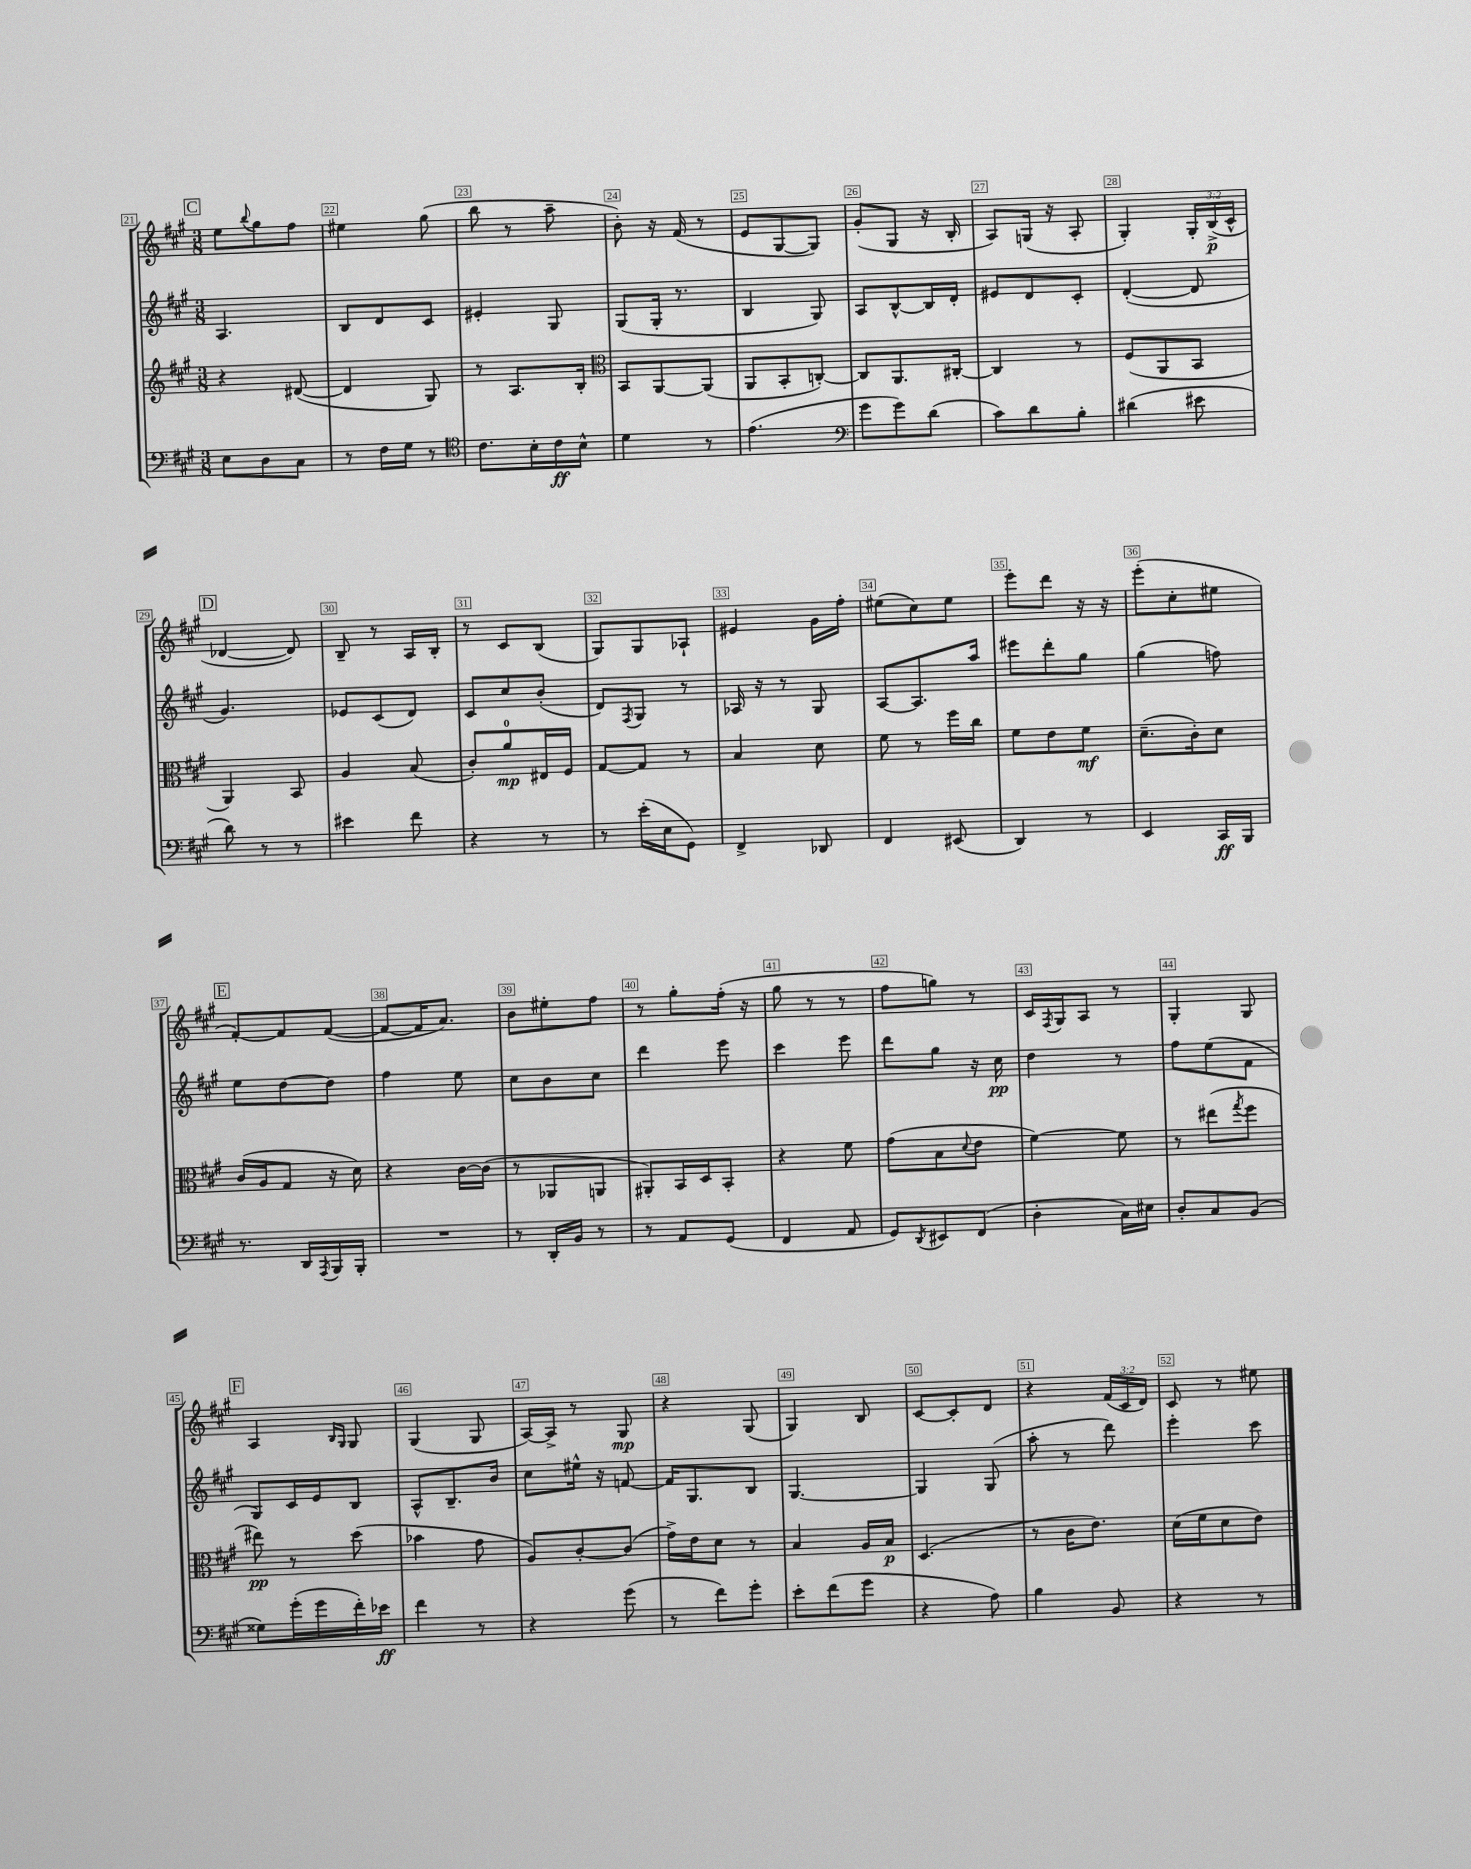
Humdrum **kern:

**kern	**kern	**kern	**kern
*staff4	*staff3	*staff2	*staff1
*clefF4	*clefG2	*clefG2	*clefG2
*k[f#c#g#]	*k[f#c#g#]	*k[f#c#g#]	*k[f#c#g#]
*M3/8	*M3/8	*M3/8	*M3/8
8E	4r	4.A	8ee
.	.	.	8qqbb
8D	.	.	8gg#
8C#	([8d#	.	8ff#
=	=	=	=
8r	4d#]	8B	4ee#
16F#	.	8d	.
16G#	.	.	.
8r	8G#)	8c#	(8gg#
=	=	=	=
*clefC4	*	*	*
8.c#	8r	4e#'	8bb
.	8.A	.	8r
16B'	.	.	.
16c#	.	8G#	8aa~
16B^^	16B'	.	.
=	=	=	=
*	*clefC3	*	*
4d	8BB	(8G#	8b')
.	[8AA	16G#'	16r
.	.	8.r	(16f#
8r	(8AA]	.	8r
=	=	=	=
(4.e	8AA	4B	8e
.	8BB'	.	[8G#
.	[8C')	8G#)	8G#])
=	=	=	=
*clefF4	*	*	*
8g#	8C]	8A	(8g#'
8g#)	8.AA	[8B^^	8G#
(8d	.	16B]	16r
.	[16C#'	16d'	16B'
=	=	=	=
8c#)	4C#]	8e#	8A)
8d	.	8d	(16G
.	.	.	16r
8B'	8r	8c#'	8A'
=	=	=	=
(4d#	(8F#	([4d'	4G#')
.	8AA	.	.
8e#	8BB	8d]	24G#'
.	.	.	(24B^
.	.	.	24c#^^
=	=	=	=
8d)	4AA)	4.g#)	[4d-
8r	.	.	.
8r	8BB	.	8d-])
=	=	=	=
4e#	4A	8e-	8B~
.	.	(8c#	8r
8f#	(8B	8d)	16A
.	.	.	16B'
=	=	=	=
4r	8c#')	8c#	8r
.	8a	8cc#	8c#
8r	16E#	(8b'	(8B
.	16F#	.	.
=	=	=	=
8r	[8G#	8d)	8G#)
.	.	8qF#	.
(16e'	8G#]	8G#	8G#
16E	.	.	.
8GG#)	8r	8r	8A-`
=	=	=	=
4FF#^	4B	16A-	4e#
.	.	16r	.
.	.	8r	.
8DD-	8d	8G#	16g#
.	.	.	16ff#'
=	=	=	=
4FF#	8f#	[8A	(8ee#
.	8r	8.A]	8cc#)
(8EE#	16ff#	.	8ee#
.	16cc#	16aa	.
=	=	=	=
4DD)	8f#	8eee#	8eee'
.	8e	8ddd'	8ddd
8r	8f#	8gg#	16r
.	.	.	16r
=	=	=	=
4EE	(8.d~	(4gg#	(8eee'
.	.	.	8cc#'
.	16c#')	.	.
16CC#	8d	8ff)	8ee#
16BBB	.	.	.
=	=	=	=
8.r	(16c#	8ee	[8f#')
.	16A	.	.
.	8G#	[8dd	8f#]
16DD	.	.	.
8qAAA	.	.	.
16BBB	16r	8dd]	([8f#
16BBB'	16d)	.	.
=	=	=	=
4.r	4r	4ff#	8f#_
.	.	.	16f#]
.	.	.	8.a)
.	[16c#	8ee	.
.	(16c#]	.	.
=	=	=	=
8r	8r	8cc#	8b
16DD'	8AA-	8b	8ee#'
16BB	.	.	.
8r	8AA	8cc#	8ff#
=	=	=	=
8r	8AA#')	4ddd	8r
8AA	16BB	.	8gg#'
.	16D	.	.
(8GG#	8BB'	8eee	(16ff#'
.	.	.	16r
=	=	=	=
4FF#	4r	4ccc#	8gg#
.	.	.	8r
8AA	8f#	8eee	8r
=	=	=	=
8GG#)	(8g#	8ddd	8ff#
8qDD	.	.	.
8EE#	8B	8gg#	8gg)
.	8qqd	.	.
(8FF#	8e	16r	8r
.	.	16cc#	.
=	=	=	=
4D'	[4f#)	4dd	16c#
.	.	.	8qF#
.	.	.	16G#
.	.	.	8A
16C#)	8f#]	8r	8r
16E#	.	.	.
=	=	=	=
8D'	8r	8ff#	4G#'
8C#	(8ee#	(8ee	.
.	8qgg#	.	.
(8BB	8ff#	8f#	8G#
=	=	=	=
8G##)	8ee#)	8G#)	4A
(16g#'	8r	16c#	.
16g#	.	16e	.
.	.	.	16qqB
.	.	.	16qqG#
16f#')	(8dd	8B	8G#
16e-	.	.	.
=	=	=	=
4f#	4b-	8A^^	(4G#
.	.	8.B~	.
8r	8g#	.	8G#
.	.	16b	.
=	=	=	=
4r	8A)	8cc#	[16A)
.	.	.	16A^]
.	[8c#'	16ee#^^	8r
.	.	16r	.
(8g#	(8c#]	[8f	8G#
=	=	=	=
8r	16g#^)	16f]	4r
.	16e	8.G#	.
8f#)	8d	.	.
8g#'	8r	8B	(8G#
=	=	=	=
8e'	4B	[4.G#	4G#)
(8f#	.	.	.
8g#	16A	.	8B
.	16B	.	.
=	=	=	=
4r	(4.D	4G#]	[8c#
.	.	.	8c#']
8A)	.	(8G#	8d
=	=	=	=
4B	8r	8aa'	4r
.	16c#	8r	.
.	8.e)	.	.
8BB	.	8ddd)	(24f#
.	.	.	24c#
.	.	.	24d)
=	=	=	=
4r	(16d	4eee'	8c#
.	16f#	.	.
.	8d	.	8r
8r	8e)	8ccc#	8ee#
==	==	==	==
*-	*-	*-	*-
